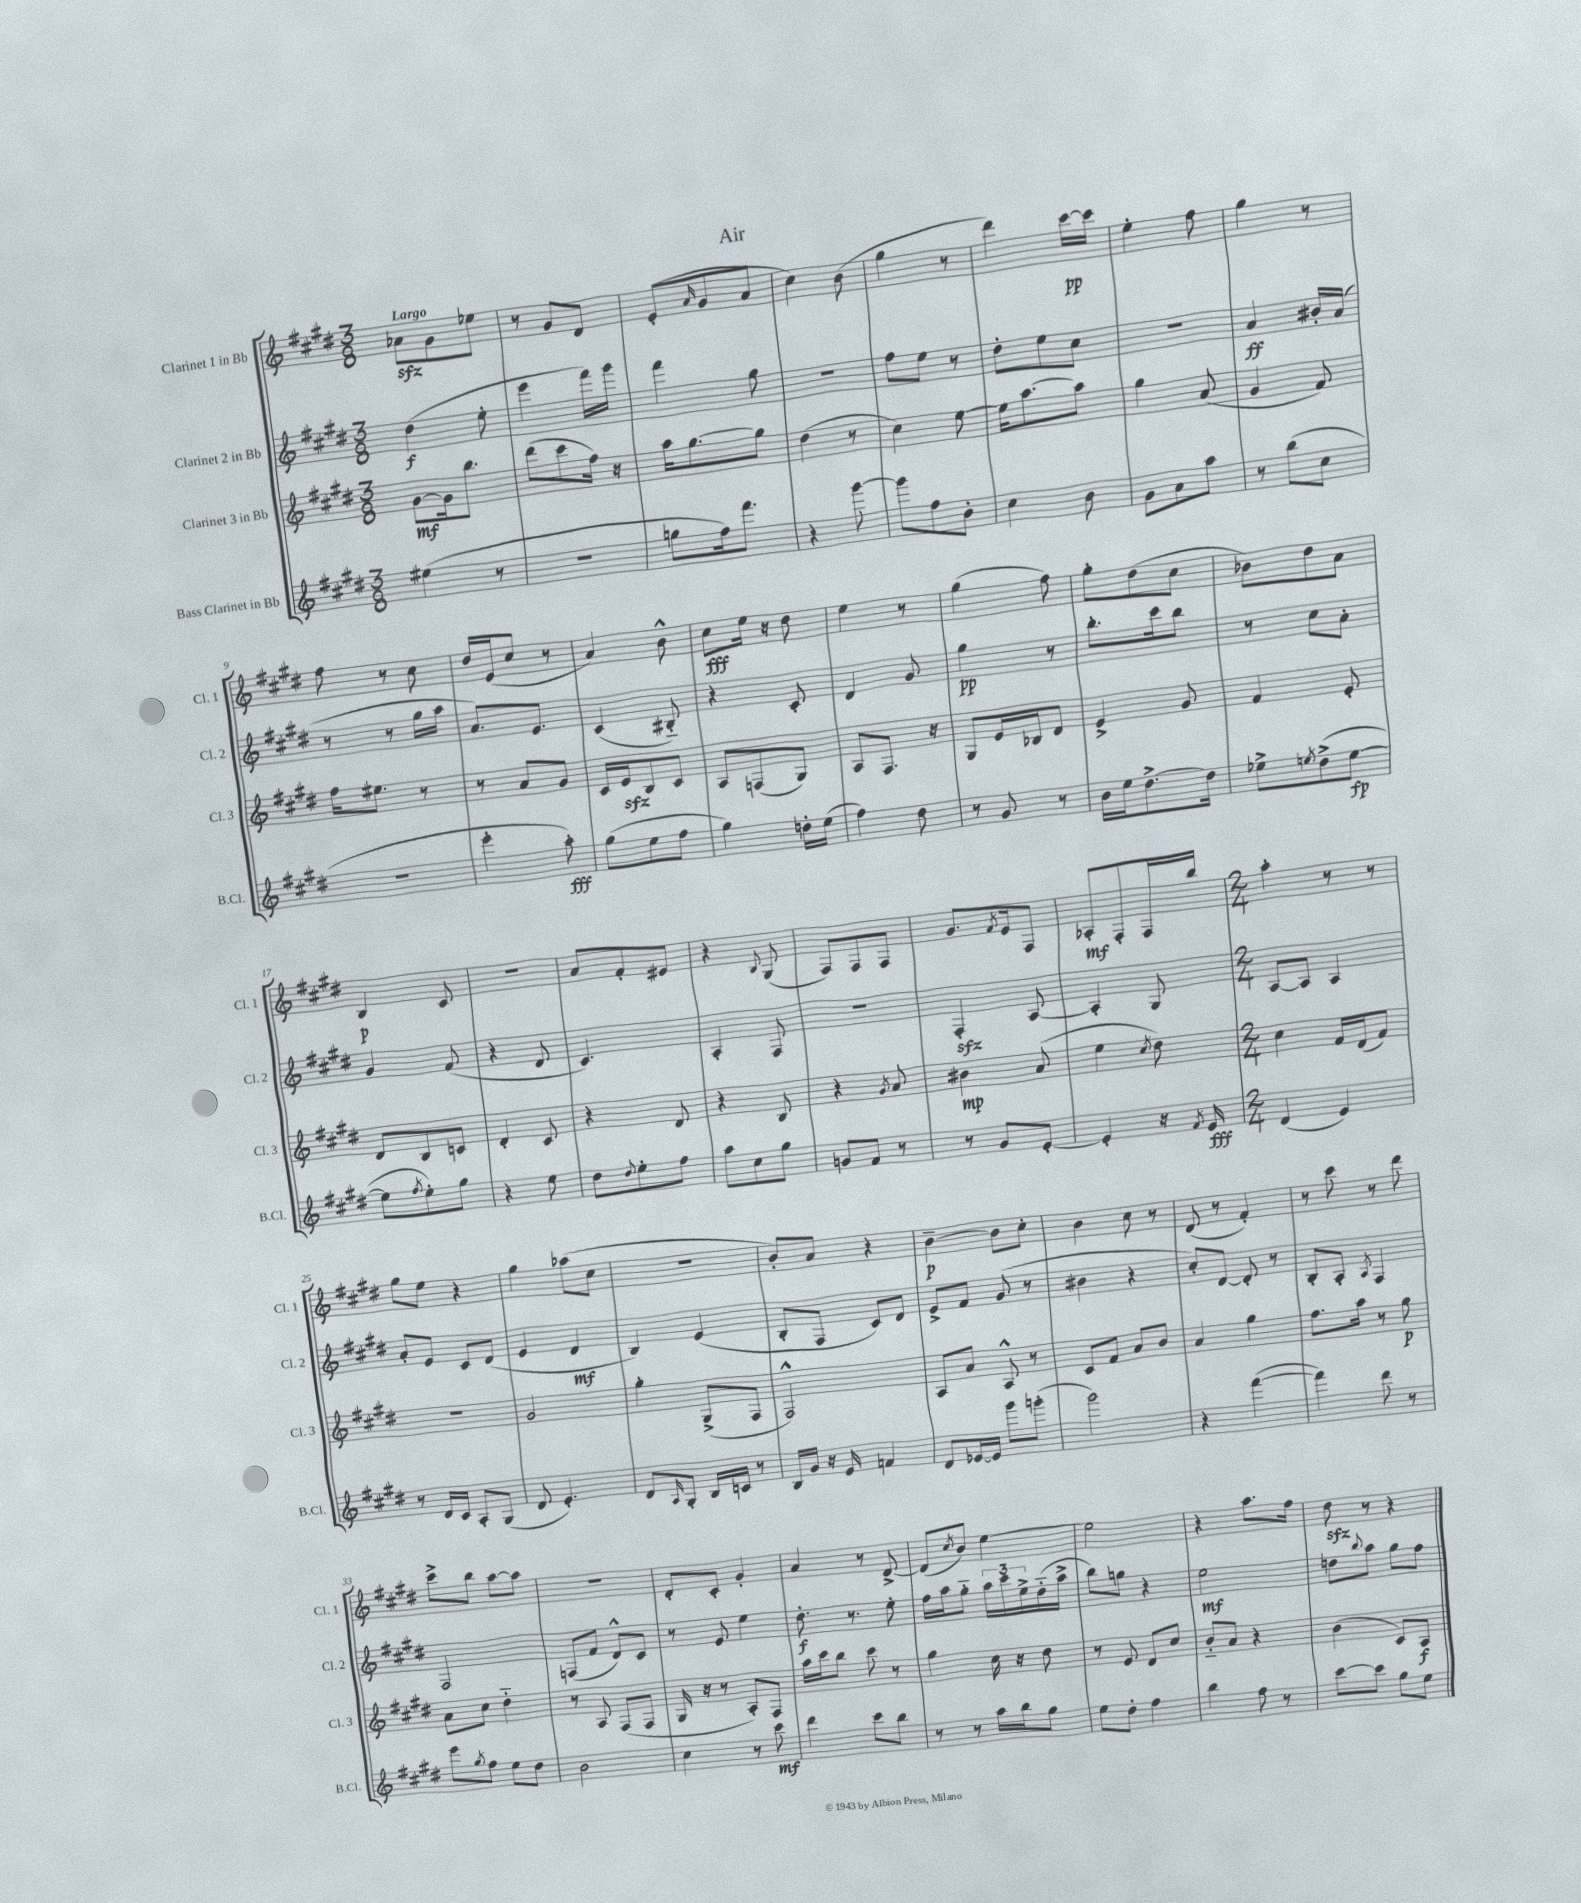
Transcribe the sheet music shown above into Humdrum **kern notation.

**kern	**dynam	**kern	**dynam	**kern	**dynam	**kern	**dynam
*part4	*part4	*part3	*part3	*part2	*part2	*part1	*part1
*staff4	*staff4	*staff3	*staff3	*staff2	*staff2	*staff1	*staff1
*I"Bass Clarinet in Bb	*	*I"Clarinet 3 in Bb	*	*I"Clarinet 2 in Bb	*	*I"Clarinet 1 in Bb	*
*I'B.Cl.	*	*I'Cl. 3	*	*I'Cl. 2	*	*I'Cl. 1	*
*clefG2	*	*clefG2	*	*clefG2	*	*clefG2	*
*k[f#c#g#d#]	*	*k[f#c#g#d#]	*	*k[f#c#g#d#]	*	*k[f#c#g#d#]	*
*M3/8	*	*M3/8	*	*M3/8	*	*M3/8	*
=1	=1	=1	=1	=1	=1	=1	=1
!	!	!	!	!	!	!LO:TX:a:B:t=Largo	!
(4ee#X\	.	[8g#\L	mf	(4dd#\	f	8a-Xzz\L	.
.	.	16g#\k]	.	.	.	8g#\	.
.	.	8.bb\J	.	.	.	.	.
8r	.	.	.	8ee'\	.	8ee-X\J	.
=2	=2	=2	=2	=2	=2	=2	=2
4.r	.	(8ddd#\L	.	4eee\	.	8r	.
.	.	8ccc#\	.	.	.	8g#/L	.
.	.	16ff#\Jk)	.	16fff#\LL)	.	8d#/J	.
.	.	16r	.	16ggg#\JJ	.	.	.
=3	=3	=3	=3	=3	=3	=3	=3
8ggn\L	.	16aa\KL	.	4fff#\	.	(8e'/L	.
.	.	[8.gg#\	.	.	.	.	.
.	.	.	.	.	.	16qqa/	.
16ff#\k)	.	.	.	.	.	8g#/	.
8.fff#\J	.	.	.	.	.	.	.
.	.	8gg#\J]	.	8gg#\	.	8a/J	.
=4	=4	=4	=4	=4	=4	=4	=4
4r	.	(4dd#\	.	4.r	.	4cc#\)	.
[8ggg#\	.	8r	.	.	.	(8b\	.
=5	=5	=5	=5	=5	=5	=5	=5
8ggg#\L]	.	4cc#\)	.	8ff#\L	.	4gg#\	.
8ff#\	.	.	.	8ee\J	.	.	.
8b'\J	.	[8ee\	.	8r	.	8r	.
=6	=6	=6	=6	=6	=6	=6	=6
4cc#\	.	16ee\KL]	.	8dd#'\L	.	4ddd#\)	.
.	.	[8.aa\	.	.	.	.	.
.	.	.	.	8ee\	.	.	.
8b\	.	8aa\J]	.	8cc#\J	.	[16ccc#\LL	pp
.	.	.	.	.	.	16ccc#\JJ]	.
=7	=7	=7	=7	=7	=7	=7	=7
8g#\L	.	4gg#\	.	4.r	.	4ee'\	.
8a\	.	.	.	.	.	.	.
8aa\J	.	(8a/	.	.	.	8ff#\	.
=8	=8	=8	=8	=8	=8	=8	=8
8r	.	4g#/	.	4a/	ff	4gg#\	.
(8bb\L	.	.	.	.	.	.	.
8cc#\J	.	8f#/)	.	16b#X'/LL	.	8r	.
.	.	.	.	(16a/JJ	.	.	.
!!LO:LB:g=z
=9	=9	=9	=9	=9	=9	=9	=9
4.r	.	16ff#\KL	.	8r	.	8ff#\	.
.	.	8.ee#X\J	.	.	.	.	.
.	.	.	.	8r	.	8r	.
.	.	8r	.	16gg#\LL	.	8cc#\	.
.	.	.	.	16aa\JJ	.	.	.
=10	=10	=10	=10	=10	=10	=10	=10
4eee'\	.	8r	.	8.a/L)	.	16dd#/LL	.
.	.	.	.	.	.	(16e/J	.
.	.	8a/L	.	.	.	8cc#/J	.
.	.	.	.	8.e/J	.	.	.
8aa'\)	fff	8g#/J	.	.	.	8r	.
=11	=11	=11	=11	=11	=11	=11	=11
(8gg#\L	.	16c#/LL	.	(4c#/	.	4a/)	.
.	.	16ezz/J	.	.	.	.	.
8ee\	.	8B/	.	.	.	.	.
8ff#\J	.	8c#/J	.	8B#X/)	.	8b^^\	.
=12	=12	=12	=12	=12	=12	=12	=12
4gg#\)	.	8A/L	.	4r	.	8cc#\L	fff
.	.	(8Fn/	.	.	.	16ee\Jk	.
.	.	.	.	.	.	16r	.
16ddn'\LL	.	8G#/J)	.	8c#'/	.	8dd#\	.
(16ee\JJ	.	.	.	.	.	.	.
=13	=13	=13	=13	=13	=13	=13	=13
4ff#\)	.	8A/L	.	4d#/	.	4ee\	.
.	.	8.F#/J	.	.	.	.	.
8dd#\	.	.	.	8g#/	.	8r	.
.	.	16r	.	.	.	.	.
=14	=14	=14	=14	=14	=14	=14	=14
8r	.	8G#/L	.	4gg#\	pp	(4gg#\	.
8g#/	.	16e/L	.	.	.	.	.
.	.	16B-X/J	.	.	.	.	.
8r	.	8d#/J	.	8r	.	8ff#\)	.
=15	=15	=15	=15	=15	=15	=15	=15
16b\LL	.	4e^/	.	8.bb'\L	.	8gg#'\L	.
16ee\J	.	.	.	.	.	.	.
[8.dd#^\	.	.	.	.	.	(8dd#\	.
.	.	.	.	16ccc#\k	.	.	.
.	.	8g#/	.	8bb\J	.	8cc#\J	.
16dd#\Jk]	.	.	.	.	.	.	.
=16	=16	=16	=16	=16	=16	=16	=16
8ee-X^\L	.	4f#/	.	8r	.	8b-X\L)	.
8qeen/	.	.	.	.	.	.	.
(8dd#^\	.	.	.	8cc#\L	.	8dd#\	.
[8ee\J	fp	8e'/	.	8a'\J	.	8a\J	.
!!LO:LB:g=z
=17	=17	=17	=17	=17	=17	=17	=17
8ee\L]	.	8d#/L	.	4g#/	.	4B/	p
8qff#/	.	.	.	.	.	.	.
8ee'\)	.	8B/	.	.	.	.	.
8gg#\J	.	8cn/J	.	(8f#/	.	8c#/	.
=18	=18	=18	=18	=18	=18	=18	=18
4r	.	4d#'/	.	4r	.	4.r	.
8ee\	.	8c#/	.	8d#/	.	.	.
=19	=19	=19	=19	=19	=19	=19	=19
8dd#\L	.	4r	.	4.c#/)	.	8a/L	.
8qqdd#/	.	.	.	.	.	.	.
8ee'\	.	.	.	.	.	8f#'/	.
8ff#\J	.	8d#/	.	.	.	8e#X/J	.
=20	=20	=20	=20	=20	=20	=20	=20
8aa\L	.	4r	.	4A'/	.	4r	.
8cc#\	.	.	.	.	.	.	.
.	.	.	.	.	.	8qqB/	.
8gg#\J	.	8B/	.	8F#/	.	(8G#/	.
=21	=21	=21	=21	=21	=21	=21	=21
8gn/L	.	4r	.	4.r	.	8F#/L)	.
8f#/J	.	.	.	.	.	8F#/	.
.	.	8qg#/	.	.	.	.	.
8r	.	8a/	.	.	.	8F#/J	.
=22	=22	=22	=22	=22	=22	=22	=22
8r	.	4b#X\	mp	4F#zz'/	.	8.g#/L	.
8g#/L	.	.	.	.	.	.	.
.	.	.	.	.	.	8qf#/	.
.	.	.	.	.	.	16e/k	.
[8e'/J	.	(8a/	.	[8A/	.	8F#/J	.
=23	=23	=23	=23	=23	=23	=23	=23
4e'/]	.	4ee\	.	4A'/]	.	8A-X'/L	mf
.	.	.	.	.	.	8F#'/	.
.	.	8qcc#/	.	.	.	.	.
16r	.	8dd#\)	.	8G#/	.	16F#/L	.
8qf#/	.	.	.	.	.	.	.
16e/	fff	.	.	.	.	16bb/JJ	.
=24	=24	=24	=24	=24	=24	=24	=24
*M2/4	*	*M2/4	*	*M2/4	*	*M2/4	*
(4d#/	.	4cc#\	.	[8A/L	.	4aa'\	.
.	.	.	.	8A/J]	.	.	.
4e/)	.	16f#/LL	.	4A/	.	8r	.
.	.	(16d#/J	.	.	.	.	.
.	.	8f#/J)	.	.	.	8r	.
!!LO:LB:g=z
=25	=25	=25	=25	=25	=25	=25	=25
8r	.	2r	.	8a'/L	.	8gg#\L	.
16d#/LL	.	.	.	8e/J	.	8ee\J	.
16c#/JJ	.	.	.	.	.	.	.
8A'/L	.	.	.	8c#/L	.	4r	.
(8G#/J	.	.	.	(8d#/J	.	.	.
=26	=26	=26	=26	=26	=26	=26	=26
8d#/	.	2g#/	.	4e/	.	4gg#\	.
4.e'/)	.	.	.	.	.	.	.
.	.	.	.	4d#/	mf	(8aa-X\L	.
.	.	.	.	.	.	8cc#\J	.
=27	=27	=27	=27	=27	=27	=27	=27
8d#/L	.	4gg#'\	.	4B/)	.	2r	.
16qqA/	.	.	.	.	.	.	.
8G#'/J	.	.	.	.	.	.	.
16B/LL	.	(8G#^/L	.	(4e/	.	.	.
16cn/JJ	.	.	.	.	.	.	.
8r	.	8F#/J	.	.	.	.	.
=28	=28	=28	=28	=28	=28	=28	=28
16B/LL	.	2F#^^/)	.	8B'/L	.	8b'/L)	.
16g#/JJ	.	.	.	.	.	.	.
16r	.	.	.	8F#/J	.	8a/J	.
16e/	.	.	.	.	.	.	.
4fn/	.	.	.	8c#/L)	.	4r	.
.	.	.	.	8d#/J	.	.	.
=29	=29	=29	=29	=29	=29	=29	=29
8d#/L	.	8A/L	.	8e^/L	.	[4b~\	p
[16e-X/L	.	8a/J	.	8f#/J	.	.	.
16e-/JJ]	.	.	.	.	.	.	.
8ggg#\L	.	8A^^/	.	(8g#/	.	8b\L]	.
(8gggn'\J	.	8r	.	8r	.	8cc#'\J	.
=30	=30	=30	=30	=30	=30	=30	=30
2ggg#\)	.	8c#/L	.	4b#X\	.	4b\	.
.	.	8f#/J	.	.	.	.	.
.	.	8a/L	.	4r	.	8cc#\	.
.	.	8b/J	.	.	.	8r	.
=31	=31	=31	=31	=31	=31	=31	=31
4r	.	4a/	.	8cc#'/L)	.	(8d#/	.
.	.	.	.	[8d#/J	.	8r	.
([4fff#\	.	4gg#\	.	8d#'/]	.	4f#'/)	.
.	.	.	.	8r	.	.	.
=32	=32	=32	=32	=32	=32	=32	=32
4fff#\])	.	8.ff#\L	.	8B'/L	.	8r	.
.	.	.	.	8A'/J	.	8ccc#\	.
.	.	16aa\Jk	.	.	.	.	.
.	.	.	.	8qA/	.	.	.
8ddd#\	.	8r	.	4F#/	.	8r	.
8r	.	8gg#\	p	.	.	8ddd#\	.
!!LO:LB:g=z
=33	=33	=33	=33	=33	=33	=33	=33
8eee\L	.	8a\L	.	2F#/	.	8ccc#^\L	.
8qgg#/	.	.	.	.	.	.	.
8ff#\J	.	8cc#\J	.	.	.	8bb\J	.
8ee\L	.	4dd#\	.	.	.	[8aa\L	.
8dd#\J	.	.	.	.	.	8aa\J]	.
=34	=34	=34	=34	=34	=34	=34	=34
2b\	.	8r	.	(8Fn/L	.	2r	.
.	.	8A/	.	8f#/J	.	.	.
.	.	(8F#/L	.	8d#^^/L)	.	.	.
.	.	8F#/J	.	8c#/J	.	.	.
=35	=35	=35	=35	=35	=35	=35	=35
4cc#\	.	16G#/	.	8r	.	8d#'/L	.
.	.	16r	.	.	.	.	.
.	.	8r	.	8e/	.	8c#'/J	.
8r	.	8A'/L)	.	4ee\	.	4g#'/	.
8ccc#\	mf	8F#/J	.	.	.	.	.
=36	=36	=36	=36	=36	=36	=36	=36
4ddd#\	.	16aa\LL	.	8.dd#'\	f	4a/	.
.	.	16ccc#\J	.	.	.	.	.
.	.	8bb\J	.	.	.	.	.
.	.	.	.	8.r	.	.	.
8ccc#\L	.	8ccc#\	.	.	.	8r	.
8bb\J	.	8r	.	8ee'\	.	[8d#^/	.
=37	=37	=37	=37	=37	=37	=37	=37
8r	.	4gg#\	.	16ff#\LL	.	(8d#/L]	.
.	.	.	.	16aa\J	.	.	.
.	.	.	.	.	.	8qcc#/	.
8r	.	.	.	8gg#\J	.	8b/J)	.
16aa\LL	.	16cc#\	.	24aa\LL	.	[4ee\	.
.	.	.	.	24ccc#\	.	.	.
16bb\J	.	16r	.	.	.	.	.
.	.	.	.	24ee^\	.	.	.
8gg#\J	.	8dd#\	.	(16dd#\	.	.	.
.	.	.	.	16aa^\JJ	.	.	.
=38	=38	=38	=38	=38	=38	=38	=38
8ee\L	.	8r	.	8bb\L)	.	2ee\]	.
8dd#'\J	.	8e/	.	8ggn\J	.	.	.
4ff#\	.	8d#/L	.	4r	.	.	.
.	.	8cc#/J	.	.	.	.	.
=39	=39	=39	=39	=39	=39	=39	=39
4bb\	.	8b/L	.	2ee\	mf	4r	.
.	.	8a/J	.	.	.	.	.
8ff#\	.	4r	.	.	.	8.aa\L	.
8r	.	.	.	.	.	.	.
.	.	.	.	.	.	16ff#\Jk	.
=40	=40	=40	=40	=40	=40	=40	=40
[8ccc#\L	.	(4b\	.	8ddn\L	.	8dd#zz\	.
.	.	.	.	8qqbb/	.	.	.
8ccc#\J]	.	.	.	8aa\J	.	8r	.
8gg#\L	.	8c#/L)	.	8gg#\L	.	4r	.
8ee\J	.	8A/J	f	8ff#\J	.	.	.
==	==	==	==	==	==	==	==
*-	*-	*-	*-	*-	*-	*-	*-
